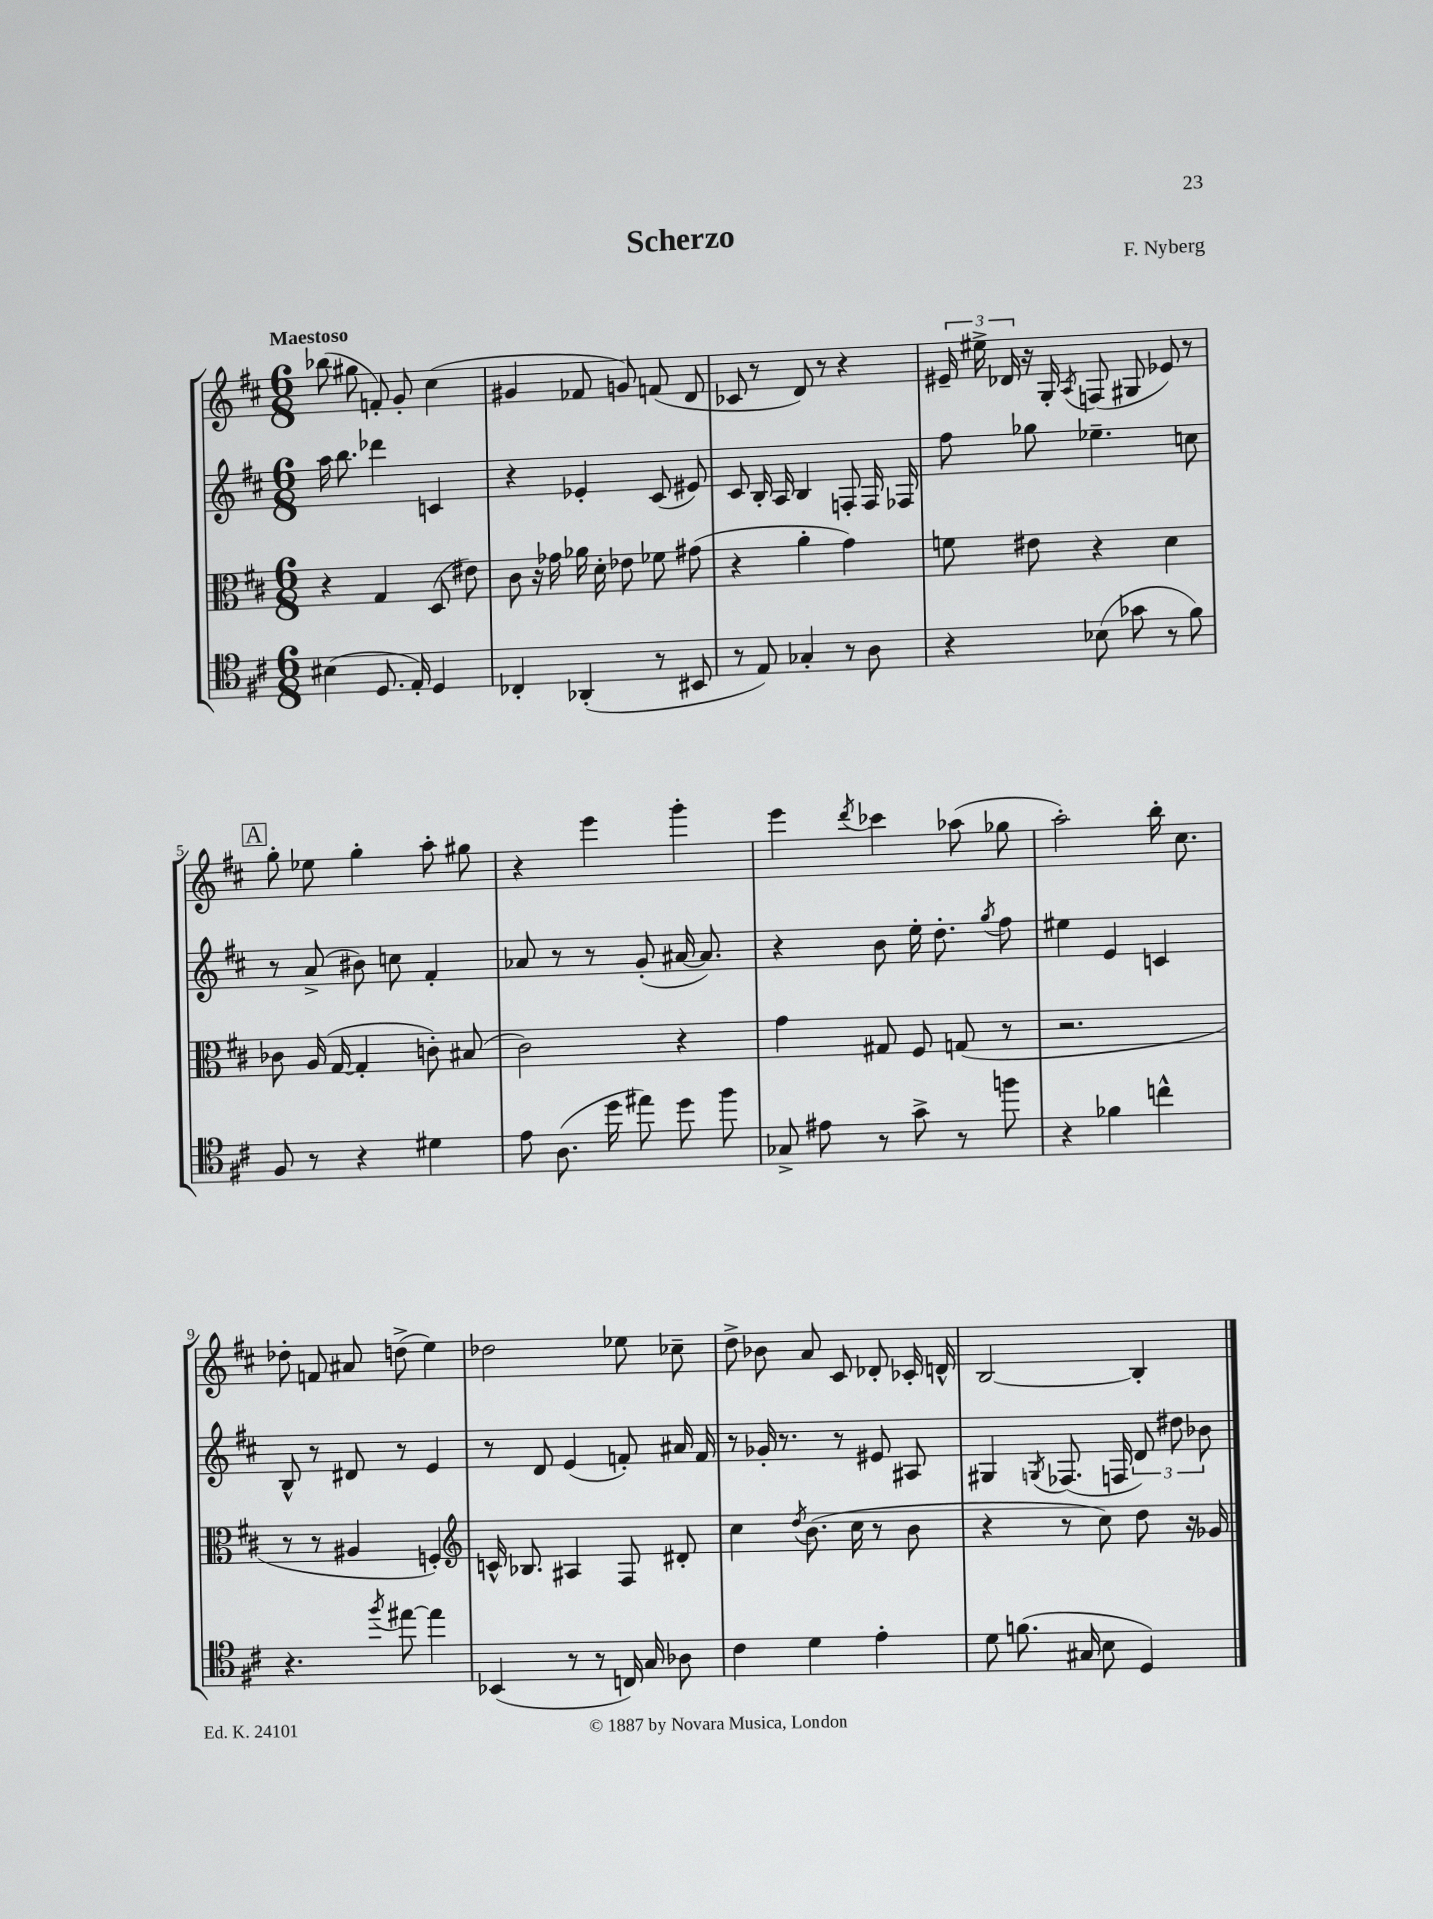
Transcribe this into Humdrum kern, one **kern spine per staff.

**kern	**kern	**kern	**kern
*part4	*part3	*part2	*part1
*staff4	*staff3	*staff2	*staff1
*clefC4	*clefC3	*clefG2	*clefG2
*k[f#c#]	*k[f#c#]	*k[f#c#]	*k[f#c#]
*M6/8	*M6/8	*M6/8	*M6/8
=1	=1	=1	=1
!	!	!	!LO:TX:a:B:t=Maestoso
(4B#X\	4r	16aa\	(8bb-X\
.	.	8.bb\	.
.	.	.	8gg#X\
8.D/	4G/	4ddd-X\	8fn'/)
.	.	.	8g'/
16E'/)	.	.	.
4D/	(8D/	4cn/	(4cc#\
.	8e#X\)	.	.
=2	=2	=2	=2
4C-X'/	8c#\	4r	4g#X/
.	16r	.	.
.	16g-X\	.	.
(4AA-X'/	16a-X\	4e-X'/	8f-X/
.	16d'\	.	.
.	8e-X\	.	8gn/)
8r	8f-X\	(8c#/	(8fn/
8BB#X/	(8g#X\	8e#X/)	8d/
=3	=3	=3	=3
8r	4r	8c#/	8c-X/
8E/)	.	16B'/	8r
.	.	16A/	.
4G-X'/	4a'\	4B/	8d/)
.	.	.	8r
8r	4g\)	8Fn'/	4r
8A\	.	16F/	.
.	.	16F-X/	.
=4	=4	=4	=4
4r	8fn\	8ff#\	24e#X~/
.	.	.	24ee#X^\
.	.	.	24d-X/
.	8e#X\	8gg-X\	16r
.	.	.	16G'/
.	.	.	8qA/
(8B-X\	4r	4.ee-X~\	(8Fn/
8g-X\	.	.	8G#X/
8r	4d\	.	8e-X/)
8f#\)	.	8ccn\	8r
!!LO:LB:g=z
!!LO:REH:place=s1:t=A
=5	=5	=5	=5
8F#/	8c-X\	8r	8gg'\
8r	(16A/	(8a^/	8ee-X\
.	[16G/	.	.
4r	4G'/]	8b#X\)	4gg'\
.	.	8ccn\	.
4d#X\	8cn'\)	4f#'/	8aa'\
.	(8B#X/	.	8gg#X\
=6	=6	=6	=6
8e\	2c#\)	8a-X/	4r
(8.A\	.	8r	.
.	.	8r	4eee\
16dd\	.	.	.
8ee#X\)	.	(8g'/	.
8dd\	4r	[16a#X/	4ggg'\
.	.	8.a#/])	.
8ff#\	.	.	.
=7	=7	=7	=7
8G-X^/	4g\	4r	4eee\
8e#X\	.	.	.
.	.	.	8qddd/
8r	8G#X/	8b\	4ccc-X\
8g^\	8F#/	16ee'\	.
.	.	8.dd'\	.
8r	(8Gn/	.	(8aa-X\
.	.	8qgg/	.
8ffn\	8r	8ff#\	8gg-X\
=8	=8	=8	=8
4r	2.r	4ee#X\	2aa'\)
4f-X\	.	4e/	.
4ccn^^\	.	4cn/	16bb'\
.	.	.	8.cc#\
!!LO:LB:g=z
=9	=9	=9	=9
4.r	8r	8B^^/	8dd-X'\
.	8r	8r	8fn/
.	4A#X/	8d#X/	8a#X/
8qff#/	.	.	.
[8ee#X\	.	8r	(8ddn^\
4ee#\]	4Fn'/)	4e/	4ee\)
=10	=10	=10	=10
*	*clefG2	*	*
(4BB-X/	16cn^^/	8r	2dd-X\
.	8.B-X/	.	.
.	.	8d/	.
8r	4A#X/	(4e/	.
8r	.	.	.
16Cn/)	8F#/	8fn'/)	8ee-X\
16G/	.	.	.
8A-X\	8d#X'/	16a#X/	8cc-X~\
.	.	16f/	.
=11	=11	=11	=11
4c#\	4cc#\	8r	8dd^\
.	.	16g-X'/	8b-X\
.	.	8.r	.
.	8qdd/	.	.
4d\	(8.b\	.	8a/
.	.	8r	8c#/
.	16cc#\	.	.
4e'\	8r	8e#X/	8d-X'/
.	8b\	8A#X/	16c-X'/
.	.	.	16dn^^/
=12	=12	=12	=12
8d\	4r	4G#X/	[2B/
(8.fn\	.	.	.
.	.	8qGn/	.
.	8r	(8.F-X/	.
16G#X/	.	.	.
8B\	8cc#\)	.	.
.	.	16Fn/	.
4D/)	8dd\	12d/)	4B'/]
.	.	12dd#X\	.
.	16r	.	.
.	.	12b-X\	.
.	16g-X/	.	.
==	==	==	==
*-	*-	*-	*-
